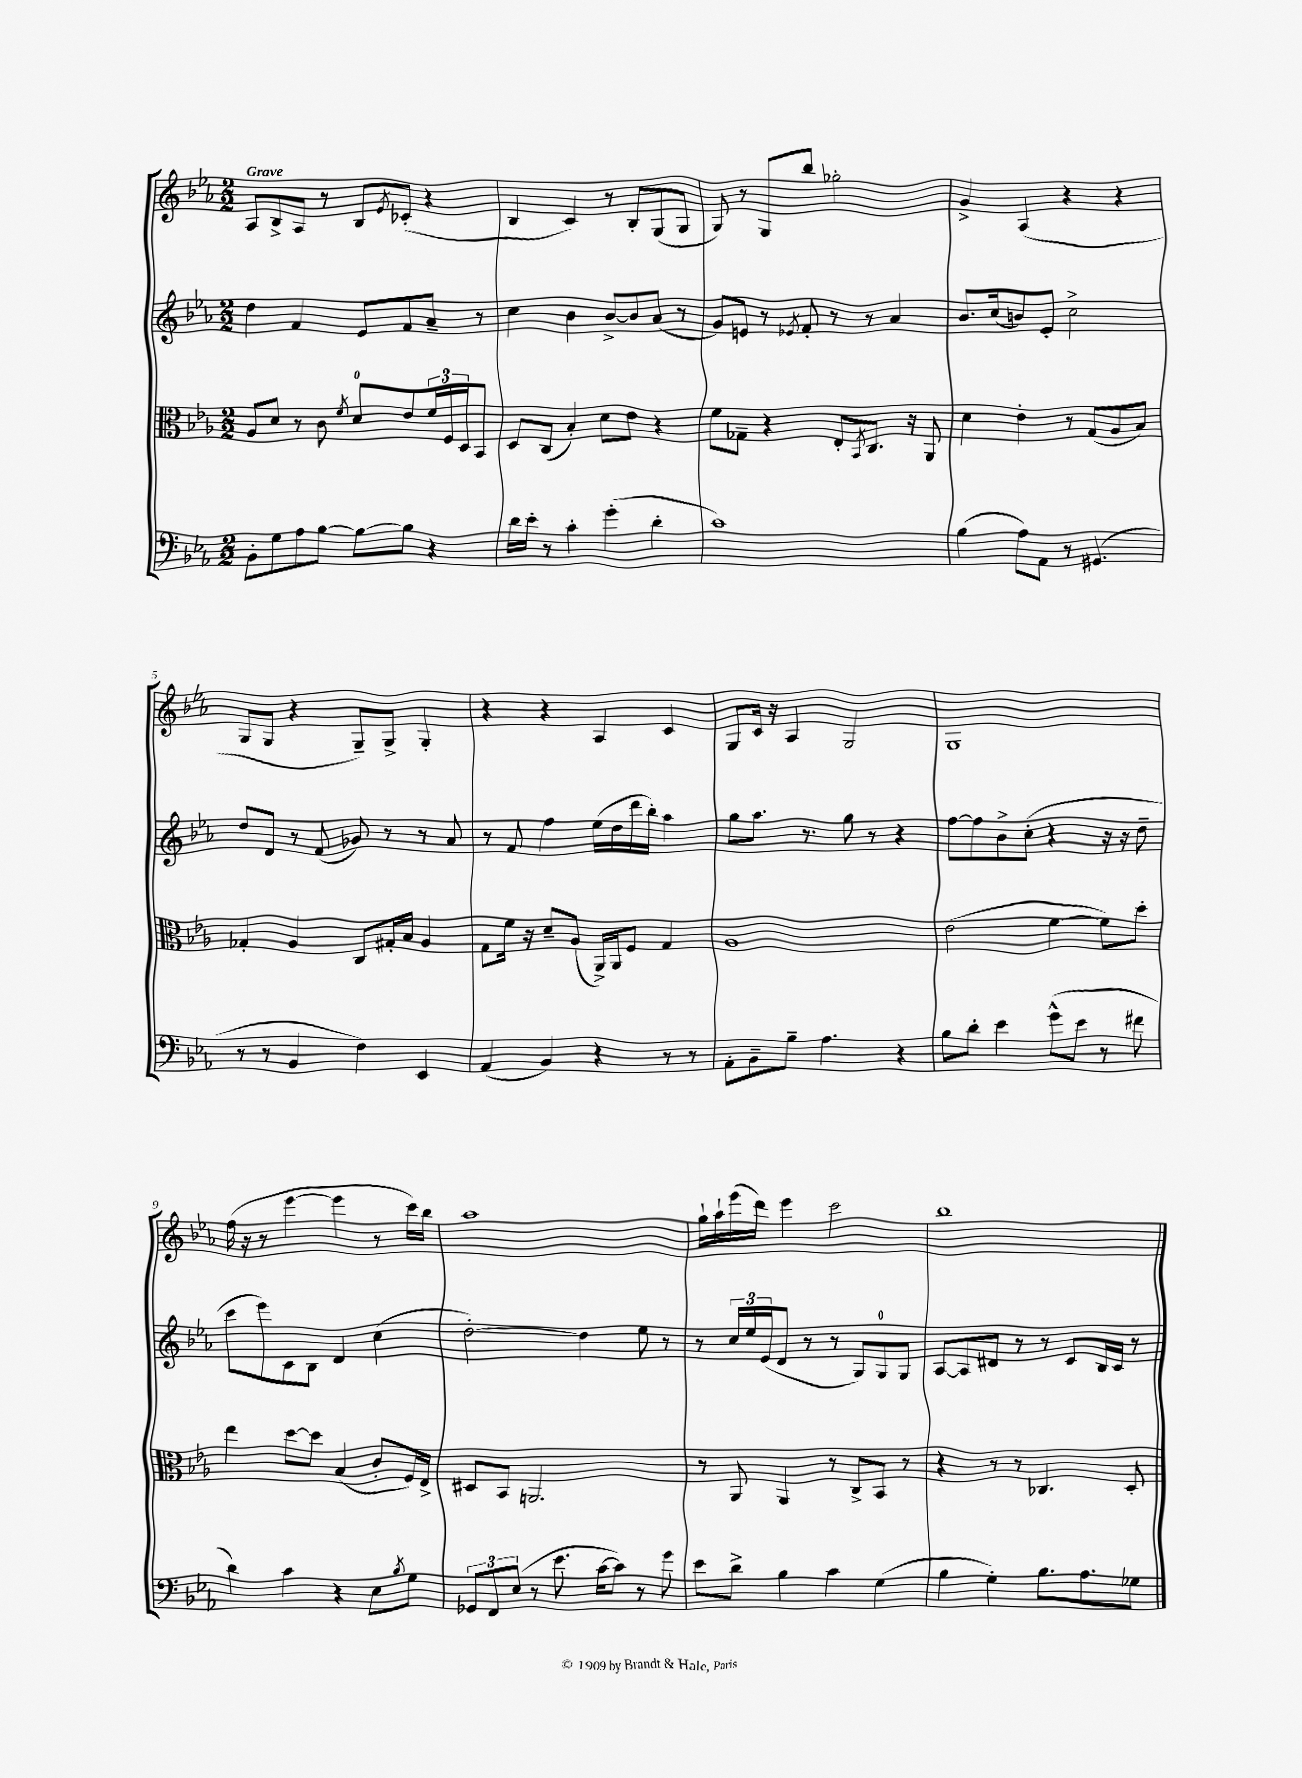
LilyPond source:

<<
\new StaffGroup <<
\new Staff = "s0" {
    \clef treble \key ees \major \numericTimeSignature \time 2/2 \tempo "Grave"
    aes8 bes8-> aes8 r8 bes8 \acciaccatura { ees'8 } ces'8-.( r4 |
    bes4 c'4) r8 bes8-. g8( g8 |
    g8) r8 g8 bes''8 ges''2-. |
    g'4-> aes4( r4 r4 |
    g8 g8 r4 g8--) g8-> g4-. |
    r4 r4 aes4 c'4 |
    g8 c'16 r16 aes4 g2 |
    g1 |
    f''16( r16 r8 ees'''4~ ees'''4 r8 c'''16) bes''16 |
    aes''1 |
    g''16-! aes''16-! ees'''16( d'''16) ees'''4 c'''2 |
    bes''1 \bar "|." |
}
\new Staff = "s1" {
    \clef treble \key ees \major \numericTimeSignature \time 2/2
    d''4 f'4 ees'8 f'8 aes'8-- r8 |
    c''4 bes'4 bes'8~-> bes'8 aes'8( r8 |
    g'8) e'8 r8 \acciaccatura { ees'8 } f'8-. r8 r8 aes'4 |
    bes'8. c''16( b'8) ees'8-. c''2-> |
    d''8 d'8 r8 f'8( ges'8) r8 r8 aes'8 |
    r8 f'8 f''4 ees''16( d''16 d'''16 bes''16-.) aes''4 |
    g''8 aes''8. r8. g''8 r8 r4 |
    f''8~ f''8 bes'8-> c''8-.( r4 r16 r16 d''8-- |
    c'''8 ees'''8) c'8 bes8 d'4 c''4( |
    d''2~-.) d''4 ees''8 r8 |
    r8 \tuplet 3/2 { c''16 ees''16 ees'16( } d'8 r8 r8 g8) g8-0 g8 |
    aes8~ aes8 dis'8 r8 r8 c'8 bes16 c'16 r8 \bar "|." |
}
\new Staff = "s2" {
    \clef alto \key ees \major \numericTimeSignature \time 2/2
    aes8 d'8 r8 c'8 \acciaccatura { f'8 } d'8-0 ees'8 \tuplet 3/2 { f'16 f16 d16 } bes,8 |
    d8 c8( bes4-.) d'8 ees'8 r4 |
    f'8 ges8-- r4 ees8-. \acciaccatura { bes,8 } c8. r16 aes,8 |
    d'4 ees'4-. r8 g8( aes8 bes8) |
    ges4-. aes4 c8 gis16-. bes16 aes4 |
    g8 f'16 r16 d'8-- aes8( aes,16->) aes,16 f8 g4 |
    aes1 |
    ees'2( f'4~ f'8) d''8-. |
    ees''4 d''8~ d''8 bes4( c'8-. f16) ees16-> |
    dis8 bes,8 a,2. |
    r8 aes,8 aes,4 r8 c8-> bes,8 r8 |
    r4 r8 r8 ces4. d8-. \bar "|." |
}
\new Staff = "s3" {
    \clef bass \key ees \major \numericTimeSignature \time 2/2
    bes,8-. g8 aes8 bes8~ bes8~ bes8 r4 |
    d'16 ees'16-. r8 c'4-. g'4-.( d'4-. |
    c'1) |
    bes4( aes8) aes,8 r8 gis,4.( |
    r8 r8 bes,4 f4) ees,4 |
    aes,4( bes,4) r4 r8 r8 |
    aes,8-. bes,8-- bes8-- aes4. r4 |
    bes8 d'8-. ees'4 g'8-^( ees'8 r8 fis'8 |
    d'4) c'4 r4 ees8 \acciaccatura { bes8 } g8 |
    \tuplet 3/2 { ges,8 f,8 ees8( } r8 ees'8. c'16~ c'8) r8 g'8 |
    ees'8 d'8-> bes4 c'4 g4( |
    bes4 g4-.) bes8. aes8. ges8 \bar "|." |
}
>>
>>
